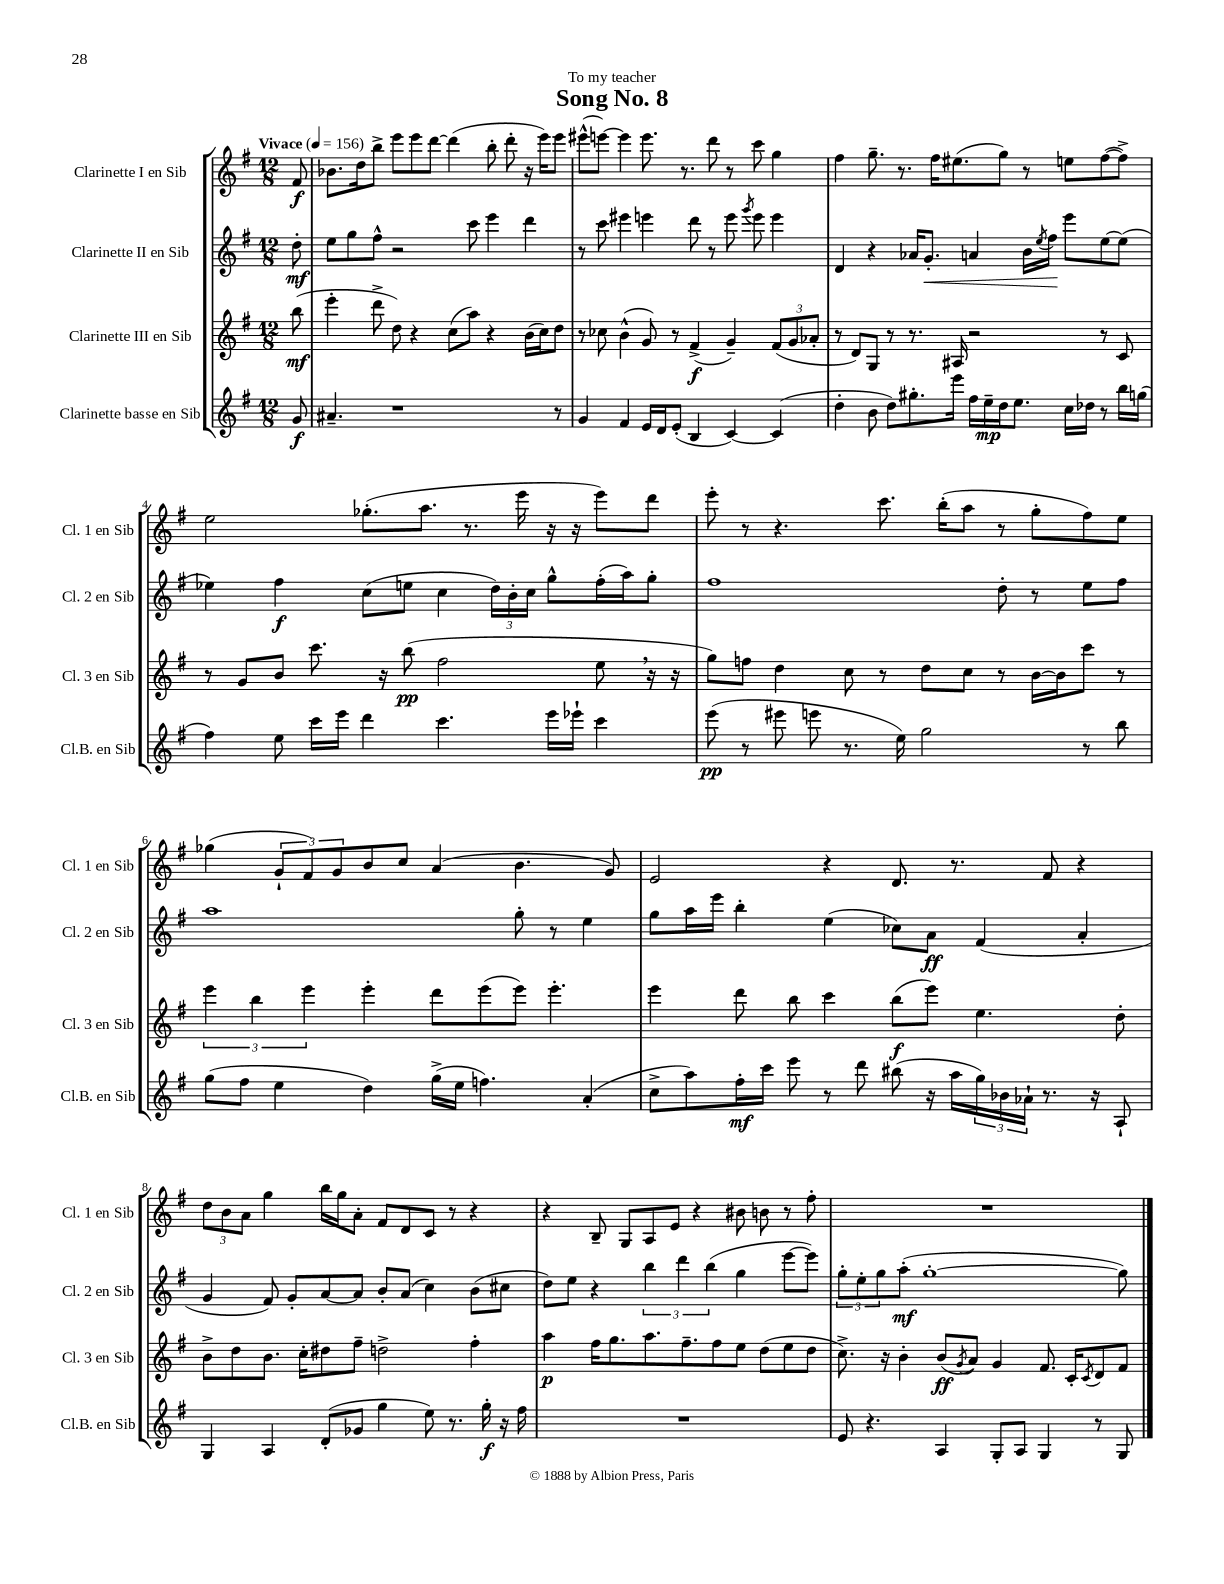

**kern	**kern	**kern	**kern
*staff4	*staff3	*staff2	*staff1
*clefG2	*clefG2	*clefG2	*clefG2
*k[f#]	*k[f#]	*k[f#]	*k[f#]
*M12/8	*M12/8	*M12/8	*M12/8
*MM156	*MM156	*MM156	*MM156
8g	(8bb	8dd'	8f#
=	=	=	=
4.a#~	4eee'	8ee	8.b-
.	.	8gg	.
.	.	.	16dd
.	8ddd^	8ff#^^	8bb^
1r	8dd)	2r	8eee
.	4r	.	8eee
.	.	.	[8ddd
.	(8cc	.	(4ddd]
.	8aa)	8ccc	.
.	4r	4eee	8bb'
.	.	.	8ddd'
.	(16b	4ddd	16r
.	16cc)	.	16eee)
8r	8dd	.	8eee
=	=	=	=
4g	8r	8r	(8eee#^^
.	8cc-	8ccc	[8eee)
4f#	(4b^^	4eee#	4eee]
16e	8g)	4eee	8.eee
16d	.	.	.
(8e'	8r	.	.
.	.	.	8.r
4B	(4f#^	8ddd	.
.	.	8r	8ddd
[4c)	4g~)	8eee	8r
.	.	8qggg	.
.	.	8eee	8ccc
(4c]	(12f#	4eee	4gg
.	12g	.	.
.	12a-'	.	.
=	=	=	=
4dd'	8r	4d	4ff#
.	8d)	.	.
8b	8G	4r	8.gg~
8dd)	8r	.	.
.	.	.	8.r
8.gg#'	8.r	16a-	.
.	.	8.g'	.
.	.	.	16ff#
16eee	16A#	.	(8.ee#
16ff#	2r	4a	.
16ee~	.	.	.
16dd	.	.	8gg)
8.ee	.	.	.
.	.	16b	8r
.	.	8qee	.
.	.	16ff#	.
16cc	.	8eee	8ee
16dd-	.	.	.
8r	8r	[8ee	([8ff#
16bb	8c	(8ee]	8ff#^])
(16gg	.	.	.
=	=	=	=
4ff#)	8r	4ee-)	2ee
.	8g	.	.
8ee	8b	4ff#	.
16ccc	8.ccc	.	.
16eee	.	.	.
4ddd	.	(8cc	(8.gg-'
.	16r	.	.
.	(8bb	8ee	.
.	.	.	8.aa
4.ccc	2ff#	4cc	.
.	.	.	8.r
.	.	24dd)	.
.	.	24b'	.
.	.	.	16eee
.	.	24cc	.
16eee	.	8gg^^	16r
16eee-`	.	.	16r
4ccc	8ee	(16ff#'	8eee)
.	.	16aa)	.
.	16r	8gg'	8ddd
.	16r	.	.
=	=	=	=
(8eee	8gg)	1ff#	8eee'
8r	8ff	.	8r
8eee#	4dd	.	4.r
8eee	.	.	.
8.r	8cc	.	.
.	8r	.	8.ccc
16ee)	.	.	.
2gg	8dd	.	.
.	.	.	(16bb'
.	8cc	.	8aa
.	8r	8dd'	8r
.	[16b	8r	8gg'
.	16b]	.	.
8r	8ccc	8ee	8ff#)
8bb	8r	8ff#	8ee
=	=	=	=
(8gg	6eee	1aa	(4gg-
8ff#	.	.	.
.	6bb	.	.
4ee	.	.	12g`
.	6eee	.	12f#)
.	.	.	12g
4dd)	4eee'	.	8b
.	.	.	8cc
(16gg^	8ddd	.	(4a
16ee	.	.	.
4.ff)	(8eee	.	.
.	8eee)	8gg'	4.b
.	4.eee'	8r	.
(4a'	.	4ee	.
.	.	.	8g)
=	=	=	=
8cc^	4eee	8gg	2e
8aa)	.	16aa	.
.	.	16eee	.
16ff#'	8ddd	4bb'	.
16ccc	.	.	.
8eee	8bb	.	.
8r	4ccc	(4ee	4r
8ddd	.	.	.
(8bb#	(8bb	8cc-)	8.d
16r	8eee)	8a	.
16aa	.	.	8.r
24gg)	4.ee	(4f#	.
24b-	.	.	.
24a-`	.	.	.
8.r	.	.	8f#
.	.	4a'	4r
16r	.	.	.
8A`	8dd'	.	.
=	=	=	=
4G	8b^	4g	12dd
.	.	.	12b
.	8dd	.	.
.	.	.	12a
4A	8.b	8f#)	4gg
.	.	8g'	.
.	16cc'	.	.
(8d'	8dd#	[8a	16bb
.	.	.	16gg
8g-	8ff#~	8a]	8a'
4gg	2dd^	8b'	8f#
.	.	(8a	8d
8ee)	.	4cc)	8c
8.r	.	.	8r
.	4ff#'	(8b	4r
16gg'	.	.	.
16r	.	8cc#	.
16ff#	.	.	.
=	=	=	=
1.r	4aa	8dd)	4r
.	.	8ee	.
.	16ff#	4r	8B~
.	8.gg	.	.
.	.	.	8G
.	8.aa	6bb	8A
.	.	.	8e
.	.	6ddd	.
.	8.ff#~	.	.
.	.	.	4r
.	.	(6bb	.
.	8ff#	.	.
.	8ee	4gg	8b#
.	(8dd	.	8b
.	8ee	[8eee	8r
.	8dd	8eee])	8ff#'
=	=	=	=
8e	8.cc^)	12gg'	1.r
.	.	12ee'	.
4.r	.	.	.
.	.	12gg	.
.	16r	.	.
.	4b'	(8aa'	.
.	.	[1gg'	.
4A	(8b	.	.
.	8qg	.	.
.	8a)	.	.
8G'	4g	.	.
8A	.	.	.
4G	8.f#	.	.
.	16c'	.	.
.	8qc	.	.
8r	8d	.	.
8G	8f#	8gg])	.
==	==	==	==
*-	*-	*-	*-
